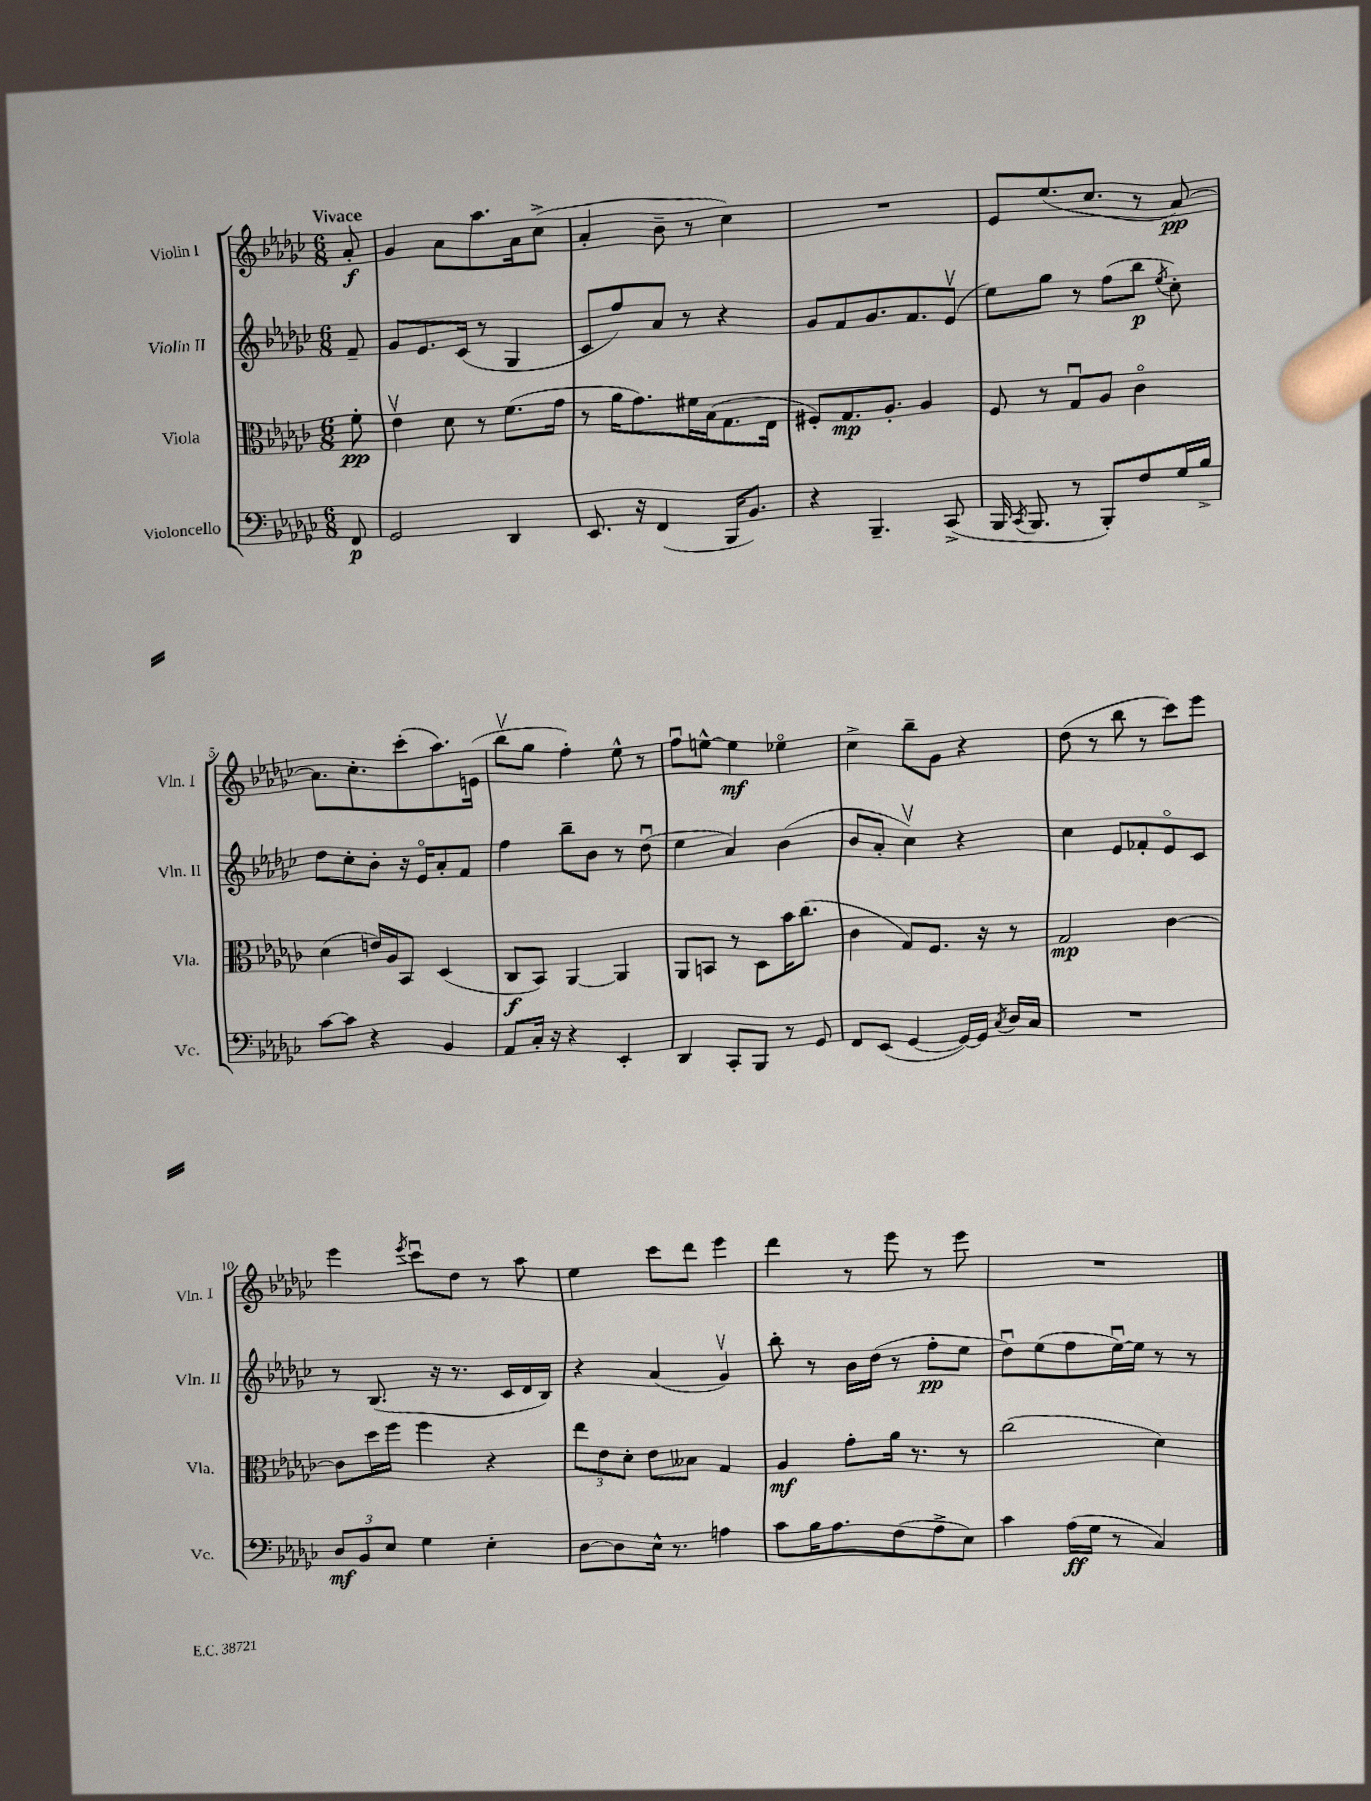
<<
\new StaffGroup <<
\new Staff = "s0" \with { instrumentName = "Violin I" shortInstrumentName = "Vln. I" } {
    \clef treble \key ges \major \numericTimeSignature \time 6/8 \partial 8 \tempo "Vivace"
    \autoBeamOff aes'8-.\f |
    ges'4 aes'8[ aes''8. aes'16 ces''8]->( |
    aes'4-. bes'8-- r8 ces''4) |
    R2. |
    ees'8[ ees''8.( ces''8.] r8 aes'8~\pp) |
    aes'8.[ ces''8.-. ces'''8-.( aes''8.) e'16]( |
    bes''8[\upbow ges''8] f''4-.) ees''8-^ r8 |
    f''8[\downbow e''8]~-^ e''4\mf ees''4\flageolet |
    ces''4-> bes''8[-- ges'8] r4 |
    des''8( r8 bes''8 r8 ces'''8[) ees'''8] |
    ees'''4 \acciaccatura { ees'''8 } ces'''8[\downbow des''8] r8 aes''8 |
    ees''4 ces'''8[ des'''8] ees'''4 |
    des'''4 r8 ees'''8 r8 ees'''8 |
    R2. \bar "|." |
}
\new Staff = "s1" \with { instrumentName = "Violin II" shortInstrumentName = "Vln. II" } {
    \clef treble \key ges \major \numericTimeSignature \time 6/8 \partial 8
    \autoBeamOff f'8-- |
    ges'8[ ees'8. ces'16]( r8 ges4 |
    ces'8[ f''8) aes'8] r8 r4 |
    ges'8[ f'8 ges'8. f'8. ees'8]\upbow( |
    ees''8[) ges''8] r8 f''8[( bes''8]\p \acciaccatura { ees''8 } ces''8-.) |
    des''8[ ces''8-. bes'8]-. r16 ees'16[\flageolet aes'8-. f'8] |
    f''4 bes''8[-- bes'8] r8 des''8\downbow( |
    ees''4 aes'4) bes'4( |
    bes'8[ aes'8]-. ces''4\upbow) r4 |
    ces''4 ees'8[ fes'8-. ees'8\flageolet ces'8] |
    r8 bes8.( r16 r8. ces'16[ des'16 bes16]) |
    r4 aes'4( ges'4\upbow) |
    bes''8-. r8 bes'16[ des''16]( r8 f''8[-.\pp ees''8] |
    des''8[\downbow) ees''8( f''8 ees''16~\downbow) ees''16] r8 r8 \bar "|." |
}
\new Staff = "s2" \with { instrumentName = "Viola" shortInstrumentName = "Vla." } {
    \clef alto \key ges \major \numericTimeSignature \time 6/8 \partial 8
    \autoBeamOff f'8-.\pp |
    ees'4\upbow des'8 r8 f'8.[( ges'16] |
    r8 aes'16[ ges'8.) fis'16 bes16( ges8. ees16] |
    fis8[-.) ges8.\mp aes8.]-. aes4 |
    f8 r8 ges8[\downbow aes8] ces'4\flageolet |
    des'4( e'16[) aes16 bes,8] des4( |
    ces8[\f bes,8]) aes,4~ aes,4 |
    aes,8[ b,8] r8 des8[ bes'16 ces''8.]( |
    ces'4 ges8[) f8.] r16 r8 |
    ges2\mp ces'4~ |
    ces'8[ des''16 f''16] f''4 r4 |
    \tuplet 3/2 { ees''8[ ees'8 des'8]-. } ees'8[ beses8] ges4 |
    aes4\mf ges'8[-. aes'16] r8. r8 |
    ces''2( des'4) \bar "|." |
}
\new Staff = "s3" \with { instrumentName = "Violoncello" shortInstrumentName = "Vc." } {
    \clef bass \key ges \major \numericTimeSignature \time 6/8 \partial 8
    \autoBeamOff f,8\p |
    ges,2 des,4 |
    ees,8. r16 f,4( bes,,16[ bes,8.]) |
    r4 bes,,4.-- ces,8->( |
    bes,,16 \acciaccatura { ces,8 } bes,,8. r8 bes,,8[-.) f8 ges16 bes16]-> |
    ces'8[~ ces'8] r4 bes,4 |
    aes,8[ ces16]-. r16 r4 ees,4-. |
    des,4 ces,8[-. bes,,8] r8 ges,8 |
    f,8[ ees,8]( ges,4~ ges,16[~) ges,16] \acciaccatura { ces8 } des16[ ces16] |
    R2. |
    \tuplet 3/2 { des8[\mf bes,8 ees8] } ges4 ees4-. |
    des8[~ des8 ees16]-^ r8. a4 |
    ces'8[ bes16 aes8. f8( aes8-> ees8]) |
    ces'4 aes16[\ff( ges16] r8 ces4) \bar "|." |
}
>>
>>
